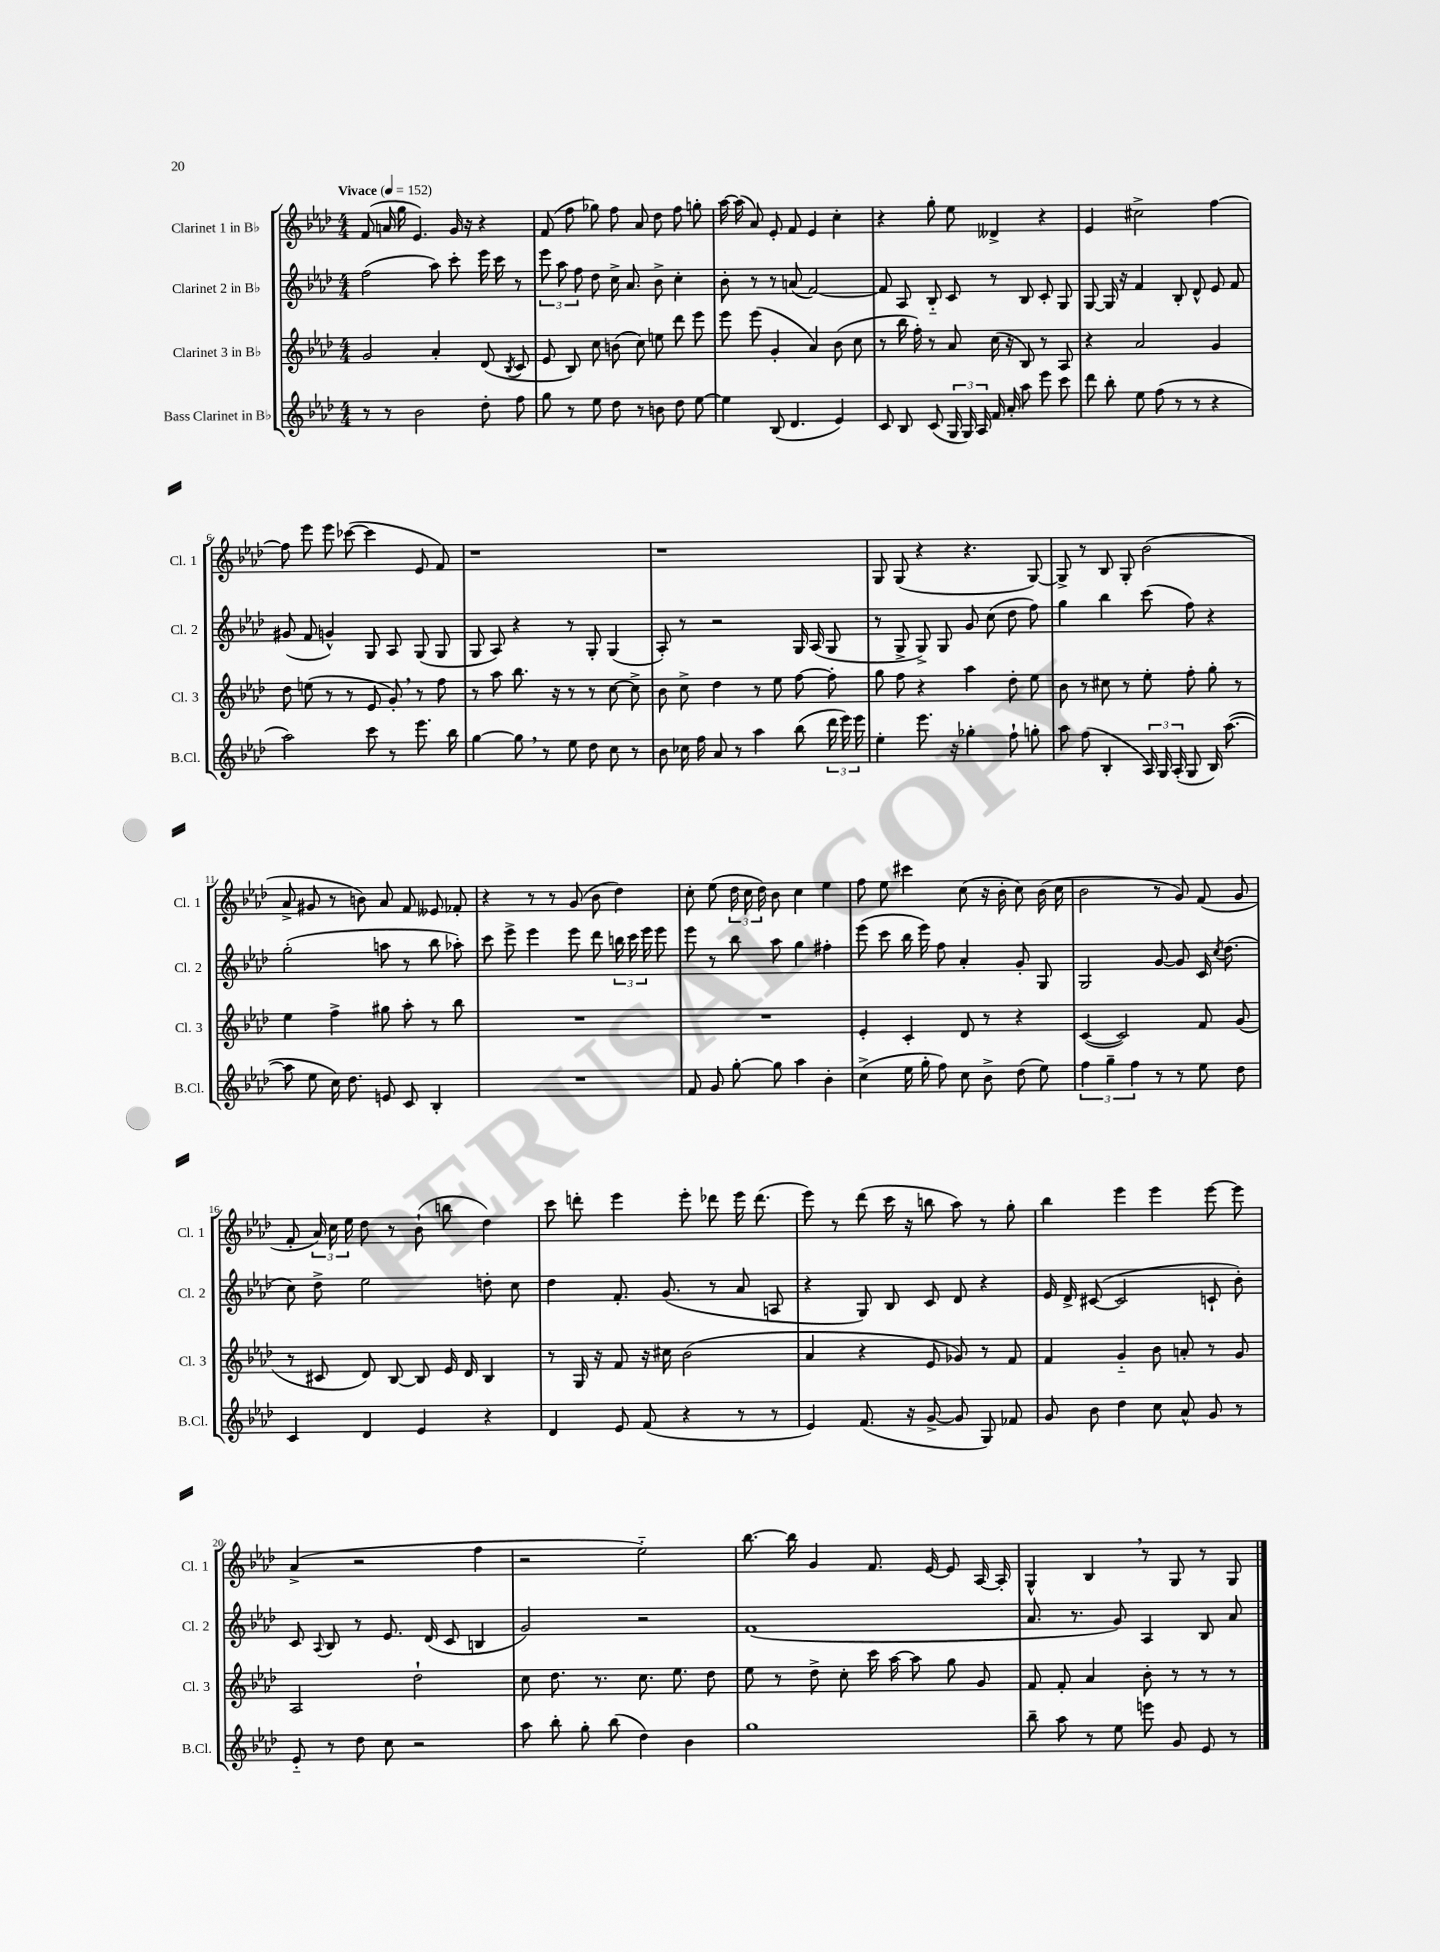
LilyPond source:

<<
\new StaffGroup <<
\new Staff = "s0" \with { instrumentName = "Clarinet 1 in Bb" shortInstrumentName = "Cl. 1" } {
    \clef treble \key aes \major \numericTimeSignature \time 4/4 \tempo "Vivace" 4 = 152
    \autoBeamOff f'8( a'16 g''16 ees'4.) g'16 r16 r4 |
    f'8( f''8 ges''8) f''8 aes'8 des''8 f''8 g''8-. |
    aes''16~ aes''16( aes'8) ees'8-. f'8 ees'4 c''4-. |
    r4 g''8-. ees''8 deses'4-> r4 |
    ees'4 cis''2-> f''4~ |
    f''8 ees'''8 ees'''8 ces'''8~( ces'''4 ees'8 f'8) |
    r1 |
    r1 |
    g8 g8( r4 r4. g8~) |
    g8-> r8 bes8 g8-. bes'2( |
    aes'8-> gis'8 r8 b'8) aes'8 f'8 eeses'8 fes'8-. |
    r4 r8 r8 g'8( bes'8 des''4) |
    c''8-. ees''8( \tuplet 3/2 { des''16 c''16 des''16) } bes'8 c''4 ees''4 |
    f''8 ees''8 cis'''4 c''8( r16 bes'16-. c''8) bes'16( c''16 |
    bes'2 r8 g'8) f'8( g'8 |
    f'8-. \tuplet 3/2 { aes'16) c''16 ees''16 } des''8 r8 bes'8-!( b''8 des''4) |
    c'''8 d'''8-. ees'''4 ees'''8-. des'''8 ees'''16 des'''8.( |
    ees'''8) r8 des'''8( c'''16 r16 b''8 aes''8) r8 g''8-. |
    bes''4 ees'''4 ees'''4 ees'''8~ ees'''8 |
    aes'4->( r2 f''4 |
    r2 ees''2-_) |
    bes''8.~ bes''16 g'4 f'8. ees'16~ ees'8 aes16~ aes16-. |
    g4-^ bes4 \breathe r8 g8 r8 g8 \bar "|." |
}
\new Staff = "s1" \with { instrumentName = "Clarinet 2 in Bb" shortInstrumentName = "Cl. 2" } {
    \clef treble \key aes \major \numericTimeSignature \time 4/4
    \autoBeamOff f''2( aes''8) c'''8-. ees'''16 c'''16 r8 |
    \tuplet 3/2 { ees'''8 aes''8 f''8 } des''8 c''16-> aes'8. bes'8-> c''4-. |
    bes'8-. r8 r8 a'8( f'2~) |
    f'8 aes8 bes8-_ c'8 r8 bes8 c'8-. g8 |
    g8~ g16 r16 f'4 bes8-. des'8-^ ees'8 f'8 |
    gis'8( f'8 g'4-^) g8 aes8 g8( g8 |
    g8 aes8) r4 r8 g8-. g4( |
    aes8-.) r8 r2 g16 aes16( g8 |
    r8 g8-> g8->) g8 g'8 c''8( des''8 f''8) |
    g''4 bes''4 c'''8( f''8) r4 |
    g''2-.( a''8 r8 bes''8 aes''8-.) |
    c'''8 ees'''8-> ees'''4 ees'''8 des'''8 \tuplet 3/2 { b''16 c'''16 ees'''16 } ees'''8 |
    ees'''8 r8 bes''8 aes''8 g''4 fis''4-. |
    ees'''8( c'''8 bes''16 ees'''16) f''8 aes'4-. g'8-. g8 |
    g2 g'8~ g'8 c'16 \acciaccatura { c''8 } des''8.( |
    c''8) des''8-> ees''2 d''8-. c''8 |
    des''4 f'8.-. g'8.( r8 aes'8 a8 |
    r4 g8) bes8 c'8 des'8 r4 |
    ees'16 des'16-> cis'8~( cis'2 c'8-! bes'8-.) |
    c'8 \appoggiatura { aes8 } bes8 r8 ees'8. des'16( c'8 b4 |
    g'2) r2 |
    f'1( |
    aes'8. r8. g'8) aes4 bes8 aes'8 \bar "|." |
}
\new Staff = "s2" \with { instrumentName = "Clarinet 3 in Bb" shortInstrumentName = "Cl. 3" } {
    \clef treble \key aes \major \numericTimeSignature \time 4/4
    \autoBeamOff g'2 aes'4-. des'8( \acciaccatura { bes8 } c'8 |
    ees'8 bes8) c''8 b'8( c''8) e''8 des'''8 ees'''8 |
    ees'''8 ees'''8( g'4-. aes'4) bes'8( c''8 |
    r8 bes''16 f''16-.) r8 aes'8 c''16( r16 bes8) r8 aes8 |
    r4 aes'2 g'4 |
    des''8 e''8( r8 r8 ees'8 g'8-.) \breathe r8 f''8 |
    r8 aes''8 bes''8. r16 r8 r8 c''8~ c''8-> |
    bes'8 c''8-> des''4 r8 ees''8 f''8~ f''8-. |
    g''8 f''8 r4 aes''4 des''8-. ees''8 |
    bes'8 r8 cis''8 r8 ees''8-. f''8-. g''8-. r8 |
    ees''4 f''4-> gis''8 aes''8-. r8 bes''8 |
    R1 |
    R1 |
    ees'4-. c'4-. des'8 r8 r4 |
    c'4~( c'2) f'8 g'8( |
    r8 cis'8 des'8) bes8~ bes8 ees'16 des'16 bes4 |
    r8 g16 r16 f'8 r16 cis''16 bes'2( |
    aes'4 r4 ees'8 ges'8) r8 f'8 |
    f'4 g'4-_ bes'8 a'8-. r8 g'8 |
    aes2 des''2-! |
    c''8 des''8. r8. c''8. ees''8. des''8 |
    ees''8 r8 des''8-> c''8-. c'''16 aes''16~ aes''8 g''8 g'8 |
    f'8 f'8-. aes'4 bes'8-. r8 r8 r8 \bar "|." |
}
\new Staff = "s3" \with { instrumentName = "Bass Clarinet in Bb" shortInstrumentName = "B.Cl." } {
    \clef treble \key aes \major \numericTimeSignature \time 4/4
    \autoBeamOff r8 r8 bes'2 des''8-. f''8 |
    g''8 r8 ees''8 des''8 r8 b'8 des''8 ees''8~ |
    ees''4 bes8( des'4. ees'4) |
    c'8 bes8 c'8( \tuplet 3/2 { g16 g16) aes16 } f'16 aes'16-. aes''8 ees'''8 c'''8 |
    des'''8 bes''8-. ees''8 f''8( r8 r8 r4 |
    aes''2) c'''8 r8 ees'''8. bes''16 |
    g''4~ g''8 \breathe r8 ees''8 des''8 c''8 r8 |
    bes'8 ces''16 f''16 aes'8 r8 aes''4 bes''8( \tuplet 3/2 { des'''16 ees'''16) ees'''16 } |
    ees''4-. ees'''8. r16 ges''4-. f''8-! g''8-. |
    aes''8 f''8( bes4-. \tuplet 3/2 { aes16) g16 aes16-.( } g8 bes16) aes''8.~( |
    aes''8 ees''8 c''16) des''8. e'8 c'8 bes4-. |
    R1 |
    f'8 g'8 g''8~-. g''8 aes''4 bes'4-. |
    c''4->( ees''16 g''16-. f''8) c''8 bes'8-> des''8( ees''8) |
    \tuplet 3/2 { f''4 g''4-- f''4 } r8 r8 ees''8 des''8 |
    c'4 des'4 ees'4 r4 |
    des'4 ees'8 f'8( r4 r8 r8 |
    ees'4) f'8.( r16 g'8~-> g'8 g8) fes'8 |
    g'8 bes'8 des''4 c''8 aes'8-^ g'8 r8 |
    ees'8-_ r8 des''8 c''8 r2 |
    aes''8 bes''8-. g''8-. bes''8( des''4) bes'4 |
    g''1 |
    bes''8-- aes''8 r8 ees''8 e'''8 g'8 ees'8 r8 \bar "|." |
}
>>
>>
